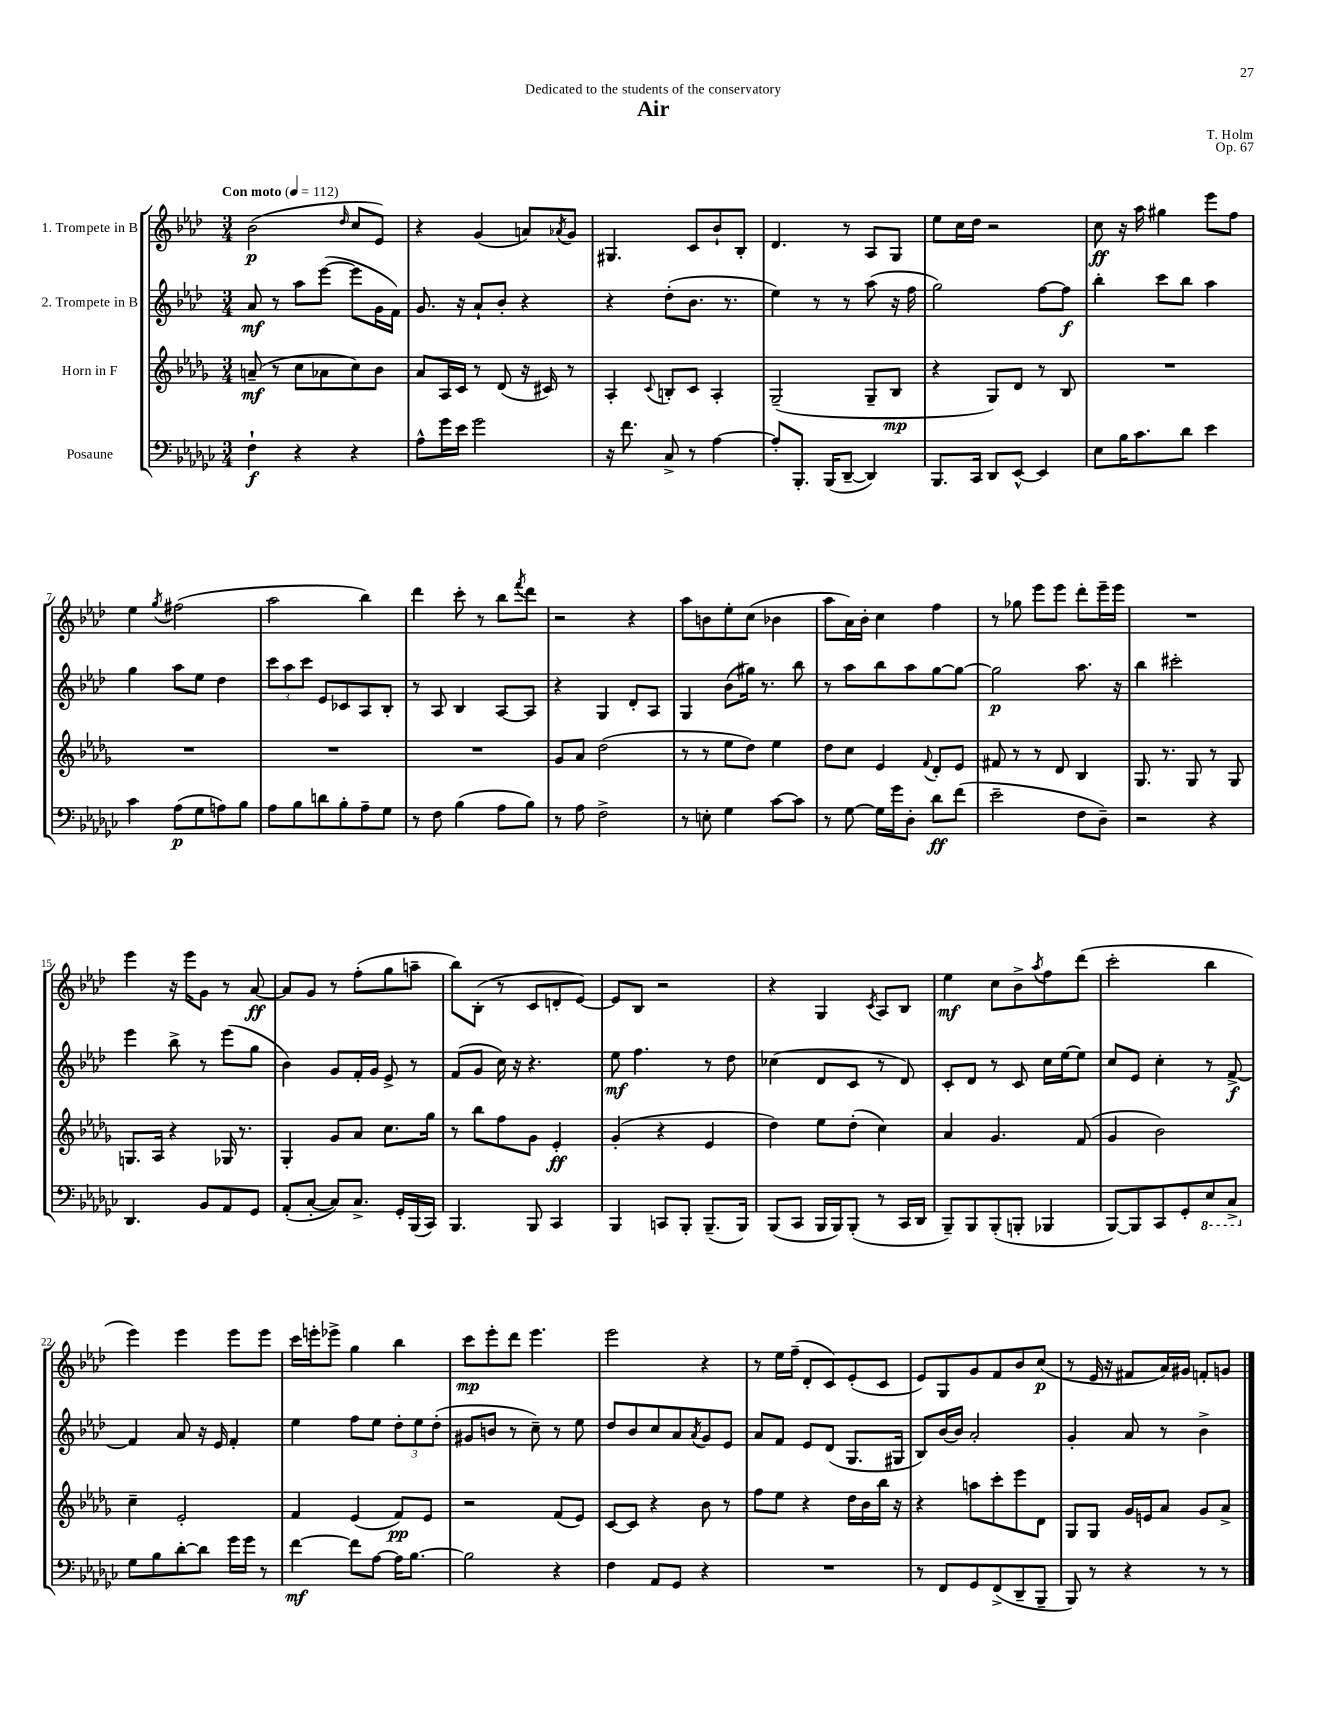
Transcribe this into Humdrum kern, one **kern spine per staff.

**kern	**kern	**kern	**kern
*staff4	*staff3	*staff2	*staff1
*clefF4	*clefG2	*clefG2	*clefG2
*k[b-e-a-d-g-c-]	*k[b-e-a-d-g-]	*k[b-e-a-d-]	*k[b-e-a-d-]
*M3/4	*M3/4	*M3/4	*M3/4
*MM112	*MM112	*MM112	*MM112
4F`\	(8a~/	8a-/	(2b-\
.	8r	8r	.
4r	8cc\L	8aa-\L	.
.	8a-\	([8eee-\J	.
.	.	.	16qqdd-/
4r	8cc\)	8eee-\]L	8cc/L
.	8b-\J	16g\L	8e-/J)
.	.	16f\JJ)	.
=	=	=	=
8A-^^\L	8a-/L	8.g/	4r
16g-\L	16A-/L	.	.
16e-\JJ	16c/JJ	16r	.
2g-\	8r	8a-`/L	(4g/
.	(8d-/	8b-'/J	.
.	16r	4r	8a/L)
.	16c#/)	.	.
.	.	.	8qa-/
.	8r	.	8g/J
=	=	=	=
16r	4A-'/	4r	4.G#/
8.f\	.	.	.
.	8qqc/	.	.
8C-^/	8B'/L	(8dd-'\L	.
8r	8c/J	8.b-\J	8c/L
[4A-\	4A-'/	.	8b-`/
.	.	8.r	.
.	.	.	8B-'/J
=	=	=	=
8A-'/]L	(2G-~/	4ee-\)	4.d-/
8.BBB-'/J	.	.	.
.	.	8r	.
(16BBB-/LK	.	.	.
[8DD-~/J	.	8r	8r
4DD-/])	8G-~/L	(8aa-\	8A-/L
.	8B-/J	16r	8G/J
.	.	16ff\	.
=	=	=	=
8.BBB-/L	4r	2gg\)	8ee-\L
.	.	.	16cc\L
16CC-/Jk	.	.	16dd-\JJ
8DD-/L	8G-/L)	.	2r
[8EE-^^/J	8d-/J	.	.
4EE-/]	8r	[8ff\L	.
.	8B-/	8ff\]J	.
=	=	=	=
8E-\L	2.r	4bb-'\	8cc\
16B-\K	.	.	16r
8.c-\	.	.	16aa-\
.	.	8ccc\L	4gg#\
8d-\J	.	8bb-\J	.
4e-\	.	4aa-\	8eee-\L
.	.	.	8ff\J
=	=	=	=
4c-\	2.r	4gg\	4ee-\
.	.	.	8qgg/
(8A-\L	.	8aa-\L	(2ff#\
8G-\	.	8ee-\J	.
8A\)	.	4dd-\	.
8B-\J	.	.	.
=	=	=	=
8A-\L	2.r	12ccc\L	2aa-\
.	.	12aa-\	.
8B-\	.	.	.
.	.	12ccc\J	.
8d\	.	8e-/L	.
8B-'\	.	8c-/	.
8A-~\	.	8A-/	4bb-\)
8G-\J	.	8B-'/J	.
=	=	=	=
8r	2.r	8r	4ddd-\
8F\	.	8A-/	.
(4B-\	.	4B-/	8ccc'\
.	.	.	8r
8A-\L	.	[8A-/L	8bb-\L
.	.	.	8qfff/
8B-\J)	.	8A-/]J	8ddd-\J
=	=	=	=
8r	8g-/L	4r	2r
8A-\	8a-/J	.	.
2F^\	(2dd-\	4G/	.
.	.	8d-'/L	4r
.	.	8A-/J	.
=	=	=	=
8r	8r	4G/	8aa-\L
8E'\	8r	.	8b\
4G-\	8ee-\L	(8b-\L	8ee-'\
.	8dd-\J)	16gg#\Jk)	(8cc\J
.	.	8.r	.
[8c-\L	4ee-\	.	4b-\
8c-\]J	.	8bb-\	.
=	=	=	=
8r	8dd-\L	8r	8aa-\L
[8G-\	8cc\J	8aa-\L	16a-\L)
.	.	.	16b-'\JJ
16G-\]LL	4e-/	8bb-\	4cc\
16g-\J	.	.	.
8D-'\J	.	8aa-\	.
.	8qqf/	.	.
8d-\L	8d-'/L	[8gg\	4ff\
(8f\J	8e-/J	8gg\_J	.
=	=	=	=
2e-~\	8f#/	2gg\]	8r
.	8r	.	8gg-\
.	8r	.	8eee-\L
.	8d-/	.	8eee-\J
8F\L	4B-/	8.aa-\	8ddd-'\L
8D-~\J)	.	.	16eee-~\L
.	.	16r	16eee-\JJ
=	=	=	=
2r	8.G-/	4bb-\	2.r
.	8.r	.	.
.	.	2ccc#'\	.
.	8G-/	.	.
4r	8r	.	.
.	8G-/	.	.
=	=	=	=
4.DD-/	8.G/L	4eee-\	4eee-\
.	16A-/Jk	.	.
.	4r	8bb-^\	16r
.	.	.	16eee-\LK
8BB-/L	.	8r	8g\J
8AA-/	16G-/	(8eee-\L	8r
.	8.r	.	.
8GG-/J	.	8gg\J	[8a-/
=	=	=	=
(8AA-'/L	4G-'/	4b-\)	8a-/]L
[8C-'/J	.	.	8g/J
8C-/]L)	8g-/L	8g/L	8r
8.C-^/J	8a-/J	16f'/L	(8ff'\L
.	.	16g/JJ	.
.	8.cc\L	8e-^/	8gg\
16GG-'/LL	.	.	.
(16BBB-/	.	8r	8aa~\J
16CC-/JJ)	16gg-\Jk	.	.
=	=	=	=
4.BBB-/	8r	(8f/L	8bb-\L)
.	8bb-\L	8g/J	(8B-'\J
.	8ff\	16cc\)	8r
.	.	16r	.
8BBB-/	8g-\J	4.r	8c/L
4CC-/	4e-'/	.	8d'/
.	.	.	[8e-/J)
=	=	=	=
4BBB-/	(4g-'/	8ee-\	8e-/]L
.	.	4.ff\	8B-/J
8CC/L	4r	.	2r
8BBB-'/J	.	.	.
(8.BBB-~/L	4e-/	8r	.
.	.	8dd-\	.
16BBB-/Jk)	.	.	.
=	=	=	=
(8BBB-/L	4dd-\)	(4cc-\	4r
8CC-/J	.	.	.
16BBB-/LL	8ee-\L	8d-/L	4G/
16BBB-/J)	.	.	.
(8BBB-'/J	(8dd-'\J	8c/J	.
.	.	.	8qc/
8r	4cc\)	8r	8A-/L
16CC-/LL	.	8d-/)	8B-/J
16DD-/JJ	.	.	.
=	=	=	=
8BBB-~/L)	4a-/	8c'/L	4ee-\
8BBB-/	.	8d-/J	.
(8BBB-'/	4.g-/	8r	8cc\L
8BBB'/J	.	8c/	8b-^\
.	.	.	8qaa-/
4BBB-/	.	16cc\LL	8ff\
.	.	[16ee-\J	.
.	(8f/	8ee-\]J	(8ddd-\J
=	=	=	=
[8BBB-/L)	4g-/	8cc/L	2ccc'\
8BBB-/]	.	8e-/J	.
8CC-/	2b-\)	4cc'\	.
8GG-'/	.	.	.
8EE-/	.	8r	4bb-\
8CC-^/J	.	[8f^/	.
=	=	=	=
8G-\L	4cc~\	4f/]	4eee-\)
8B-\	.	.	.
[8d-'\	2e-'/	8a-/	4eee-\
8d-\]J	.	16r	.
.	.	16e-/	.
16g-\LL	.	4f'/	8eee-\L
16g-\JJ	.	.	.
8r	.	.	8eee-\J
=	=	=	=
[4f\	4f/	4ee-\	16ccc\LL
.	.	.	16eee'\J
.	.	.	8eee-^\J
8f\]L	(4e-/	8ff\L	4gg\
[8A-\J	.	8ee-\J	.
16A-\]LK	8f/L)	12dd-'\L	4bb-\
[8.B-\J	.	.	.
.	.	12ee-\	.
.	8e-/J	.	.
.	.	(12dd-'\J	.
=	=	=	=
2B-\]	2r	8g#/L	8ccc\L
.	.	8b/J	8eee-'\
.	.	8r	8ddd-\J
.	.	8cc~\)	4.eee-\
4r	(8f/L	8r	.
.	8e-/J)	8ee-\	.
=	=	=	=
4F\	[8c/L	8dd-/L	2eee-\
.	8c/]J	8b-/	.
8AA-/L	4r	8cc/	.
8GG-/J	.	8a-/	.
.	.	8qa-/	.
4r	8b-\	8g/	4r
.	8r	8e-/J	.
=	=	=	=
2.r	8ff\L	8a-/L	8r
.	8ee-\J	8f/J	16ee-\LL
.	.	.	(16ff~\JJ
.	4r	8e-/L	8d-'/L
.	.	(8d-/J	8c/)
.	16dd-\LL	8.G/L	(8e-'/
.	16b-\	.	.
.	16bb-\JJ	.	8c/J
.	16r	16G#/Jk	.
=	=	=	=
8r	4r	8B-/L)	8e-/L)
8FF/L	.	[16b-/L	8G/
.	.	16b-/]JJ	.
8GG-/	8aa\L	2a-'/	8g/
(8FF^/	8ccc'\	.	8f/
8DD-~/	8eee-\	.	8b-/
8BBB-~/J	8d-\J	.	(8cc/J
=	=	=	=
8BBB-/)	8G-/L	4g'/	8r
8r	8G-/J	.	16e-/
.	.	.	16r
4r	16g-/LL	8a-/	8f#/L
.	16e/J	.	.
.	8a-/J	8r	16a-/L)
.	.	.	16g#/JJ
8r	8g-/L	4b-^\	8f'/L
8r	8a-^/J	.	8g/J
==	==	==	==
*-	*-	*-	*-
